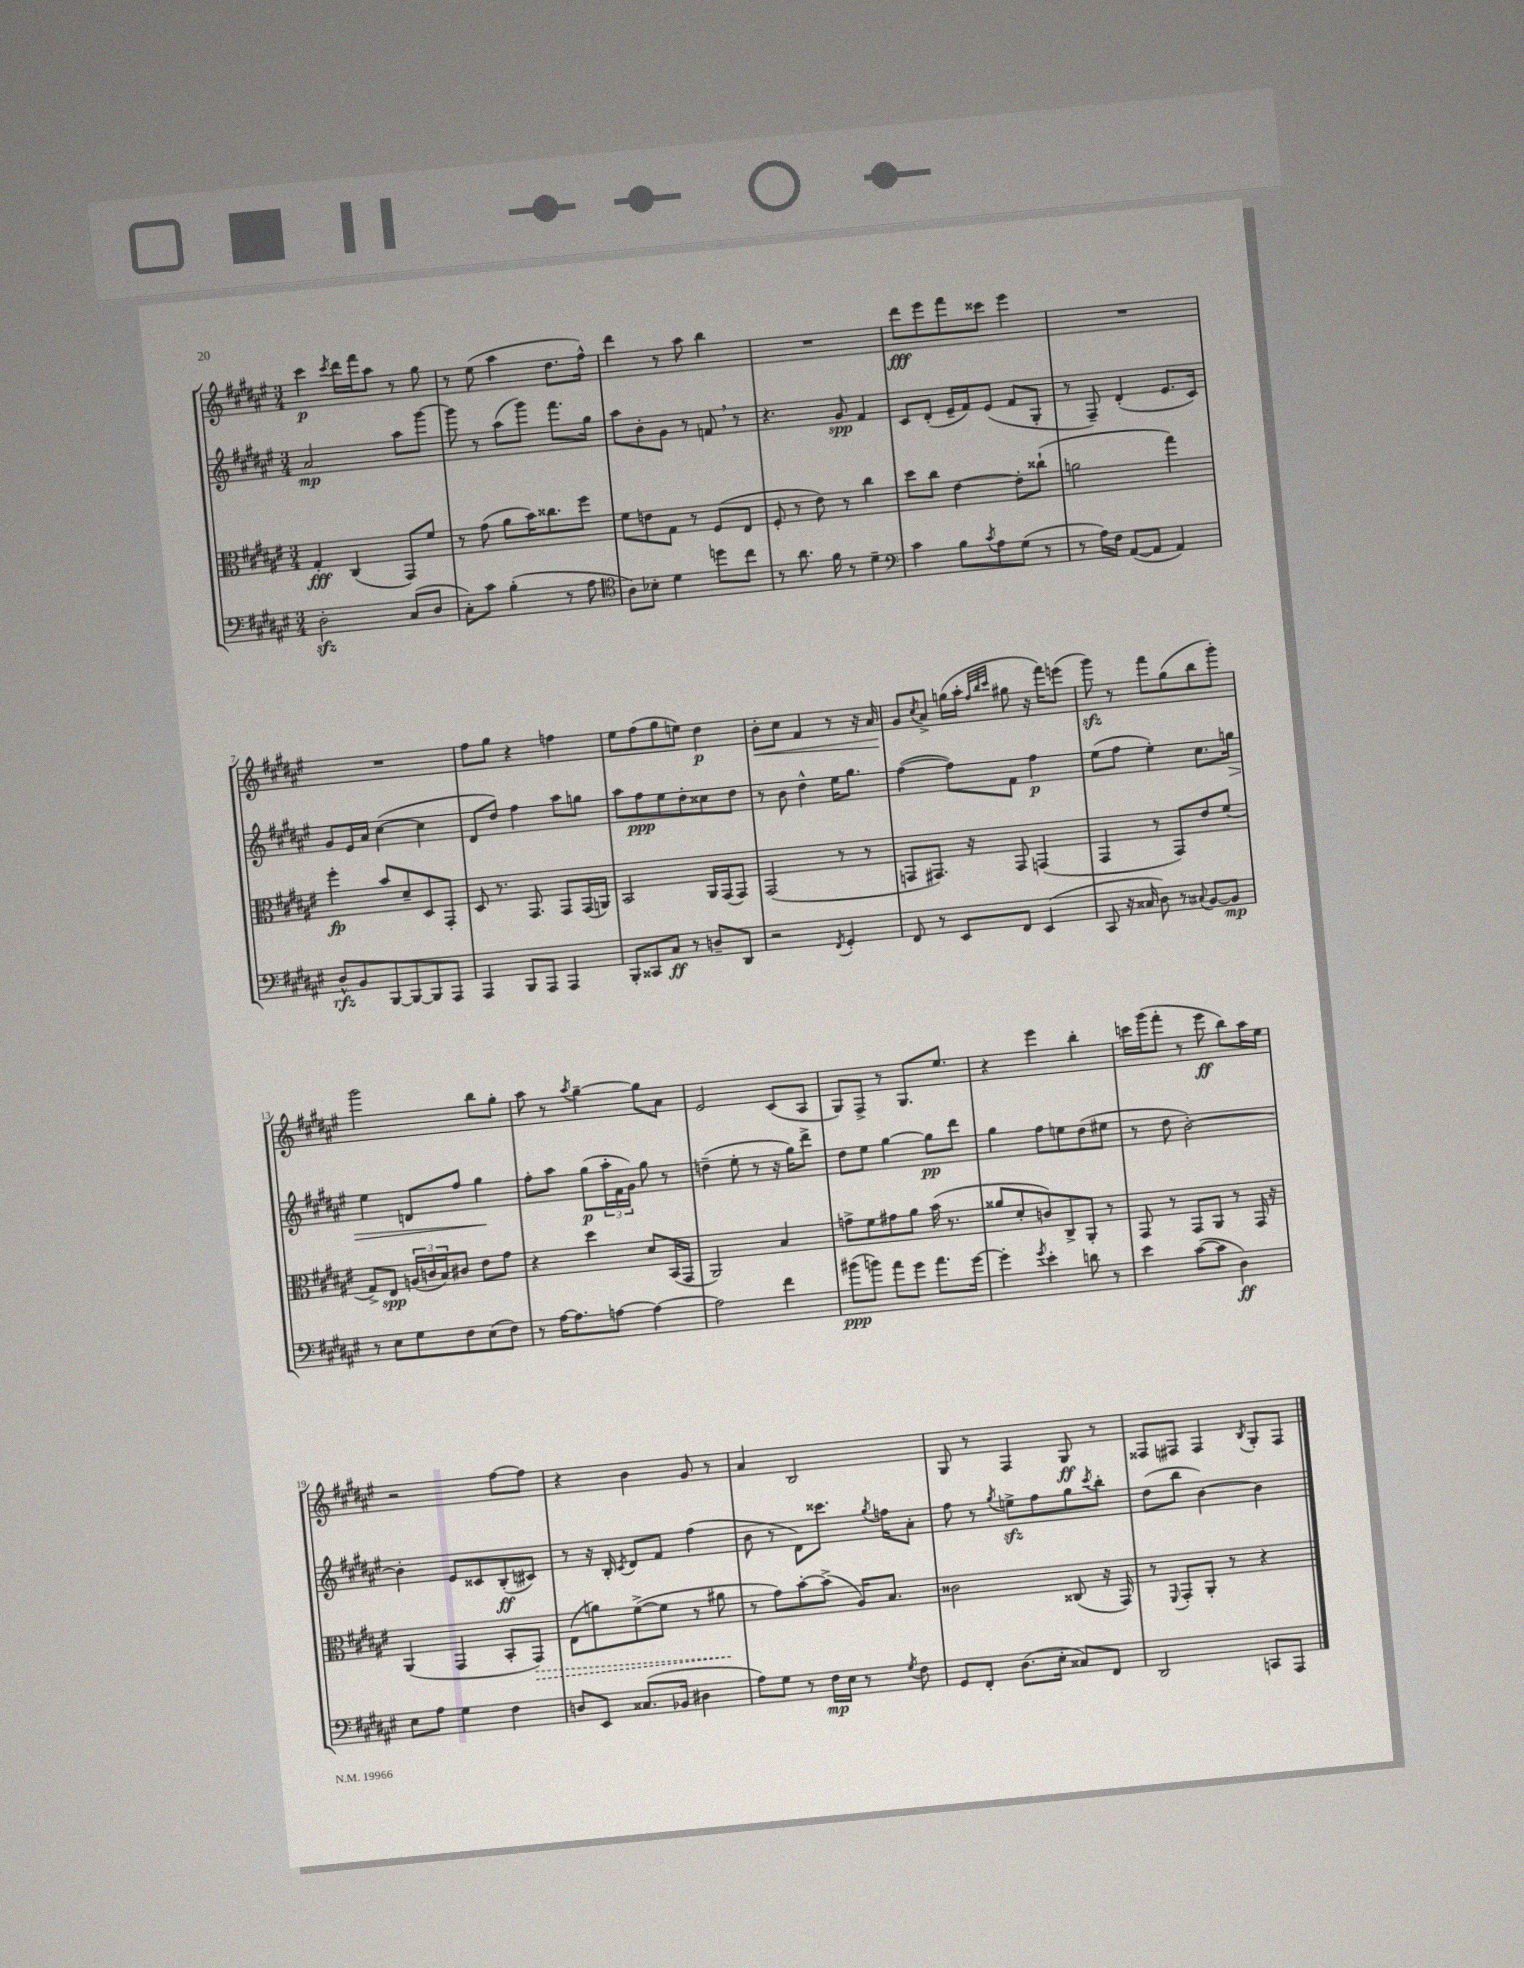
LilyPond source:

<<
\new StaffGroup <<
\new Staff = "s0" {
    \clef treble \key fis \major \numericTimeSignature \time 3/4
    cis'''4\p \acciaccatura { cis'''8 } dis'''16 fis'''16 ais''8 r8 gis''8 |
    r8 eis''8( ais''4 dis''8. fis''16-^) |
    dis'''4 r8 ais''8 b''4 |
    R2. |
    dis'''8\fff eis'''8 fis'''8 cisis'''8 eis'''4 |
    R2. |
    R2. |
    fis''8 gis''8 r4 f''4 |
    eis''8 fis''8( gis''8 e''8) dis''4\p |
    b'8-.\< cis''8 fis'4 r8 r16 ais'16 |
    gis'8\! \acciaccatura { cis''8 } ais'8-> g''16( ais''16-. \grace { fis''32 b''32 cis'''32 } gis''8 r16 fis'''16) e'''8( |
    gis'''8\sfz) r8 fis'''8 gis''8( b''8 gis'''8-.) |
    gis'''2 b''8 gis''8-. |
    ais''8 r8 \acciaccatura { ais''8 } gis''4~-- gis''8 ais'8 |
    eis'2 cis'8( ais8 |
    gis8) fis8-> r8 gis8. eis''8. |
    r4 eis'''4 b''4-. |
    c'''16 gis'''16( fis'''8-. r8 eis'''8\ff b''8) ais''16 eis''16 |
    r2 fis''8~ fis''8 |
    r4 b'4 gis'8 r8 |
    ais'4 b2 |
    gis8 r8 fis4 gis8\ff r8 |
    fisis8 fis8 fis4 \acciaccatura { b8 } gis8-. fis8 \bar "|." |
}
\new Staff = "s1" {
    \clef treble \key fis \major \numericTimeSignature \time 3/4
    ais'2\mp ais''8 gis'''8~ |
    gis'''8 r8 ais''8( gis'''8) fis'''8. gis''16 |
    ais''8 b'8-. gis'8 r8 f'8 \breathe r8 |
    r4. gis'8\spp fis'4 |
    cis'8 dis'8-.( eis'16-- fis'16) eis'8( fis'8 gis8-. |
    r8 fis8--) dis'4-.( eis'8. cis'16) |
    gis'8 eis'16 ais'16 cis''4~( cis''4 |
    dis'8 dis''8) fis''4 ais''8 g''8 |
    ais''8 fis''8\ppp eis''8 dis''8-. cisis''8 dis''8 |
    r8 b'8 dis''4-^ eis''16 gis''8. |
    fis''4~( fis''8) fis'8 fis''4\p |
    eis''8( fis''8 eis''4-.) cis''8. g''16\> |
    eis''4 d'8 fis''8 gis''4\! |
    fis''8-. ais''8 gis''8\p( \tuplet 3/2 { ais''16-. fis'16 gis'16) } gis''8 r8 |
    d''4--( eis''8-. r8 r16 gis''16) dis'''8-> |
    dis''8 eis''8 gis''4~ gis''8\pp dis'''8 |
    gis''4 fis''8 e''8 dis''8( eis''8 |
    r8 dis''8 b'2~-.) |
    b'4-. eis'8 cisis'8 b8-.\ff( cis'8) |
    r8 r16 b16-. \acciaccatura { cis'8 } dis'8 fis'8 fis''4( |
    b'8 r8 dis'8) cisis'''8. \acciaccatura { gis''8 } f''16 ais'8-. |
    fis''8 r8 \acciaccatura { gis''8 } e''8->\sfz fis''8 gis''8 \acciaccatura { cis'''8 } b''8-. |
    dis''8( b''8 b'4~) b'4 \bar "|." |
}
\new Staff = "s2" {
    \clef alto \key fis \major \numericTimeSignature \time 3/4
    gis4-.\fff cis4( gis,8) fis'8 |
    r8 gis'8( ais'8 b'16) cisis''8. fis''8 |
    fis'8 e'8 gis8 r8 fis8( eis8 |
    fis8-. r8 eis'8) r8 cis''4 |
    dis''8 cis''8 eis'4~ eis'8-. cisis''8-!( |
    a'2 gis''4) |
    fis''4-.\fp b'8 dis'8-- dis8 gis,8-. |
    dis8 r8. gis,8. gis,8 gis,16( a,16) |
    b,2 ais,16 gis,16( gis,8) |
    gis,2( r8 r8 |
    g,8 gis,8.) r16 gis,8 g,4( |
    gis,4 r8 gis,8) eis'8 fis'8( |
    gis8->) eis8\spp \tuplet 3/2 { a16( c'16 b16) } cis'8 eis'8 gis'8 |
    r4 dis''4 dis'8 b,16( gis,16 |
    ais,2) b4 |
    g'8-> fis'8 gis'8 ais'8 b'16( r8. |
    aisis'8 dis'8-. c'8) cis8-> ais,8-. r8 |
    gis,8 r8 gis,8 ais,8 r8 gis,16 r16 |
    ais,4( gis,4 b,8-. \once \override Hairpin.style = #'dashed-line gis,8\>) |
    eis8( a'8) fis'8~->( fis'8 r8 ais'8\! |
    r8 gis'8) b'8~-. b'8->( ais16) b8. |
    cisis'2 cisis8( r16 gis,16) |
    r8 \appoggiatura { fis,8 } gis,8-. ais,8-. r8 r4 \bar "|." |
}
\new Staff = "s3" {
    \clef bass \key fis \major \numericTimeSignature \time 3/4
    dis2-.\sfz cis8( dis8 |
    cis8-.) cis'8 b4-.( r8 ais8 |
    \clef tenor ais8) bes8-. dis'4 d''8 cis''8 |
    r8 ais'8. fis'16 r8 dis'4-- |
    \clef bass cis'4 b8 \acciaccatura { cis'8 } ais8 gis8( r8 |
    r8 ais16) fis16 ais,8~( ais,8 ais,4) |
    dis8-^\rfz b,8 b,,8~ b,,8~ b,,8 ais,,8 |
    ais,,4 b,,8 ais,,8 ais,,4 |
    b,,8-. cisis,8 cis8\ff r8 d8-- dis,8 |
    r2 \acciaccatura { fis,8 } gis,4-. |
    fis,8 r8 eis,8 fis,8 eis,4( |
    cis,8 r16 cisis16 dis8) r8 \appoggiatura { cis8 } b,8~ b,8\mp |
    r8 eis8 gis8 fis8 eis8( fis8) |
    r8 ais16~ ais8. a8~ a4~ |
    a2 fis'4 |
    bis'8\ppp( b'8) ais'8 gis'8 ais'8. gis'16~ |
    gis'4-. \acciaccatura { gis'8 } eis'4-. d'8 r8 |
    eis'4 cis'8~( cis'8 dis4\ff) |
    eis8 ais8 gis4 fis4 |
    d8 eis,8 cisis8.( bes,16 dis4 |
    ais8) gis8 r8 fis16\mp eis16 r8 \acciaccatura { gis8 } fis8 |
    gis,8 fis,8-. dis8.( eis16-. cisis8) fis,8 |
    dis,2 c,8 ais,,8 \bar "|." |
}
>>
>>
